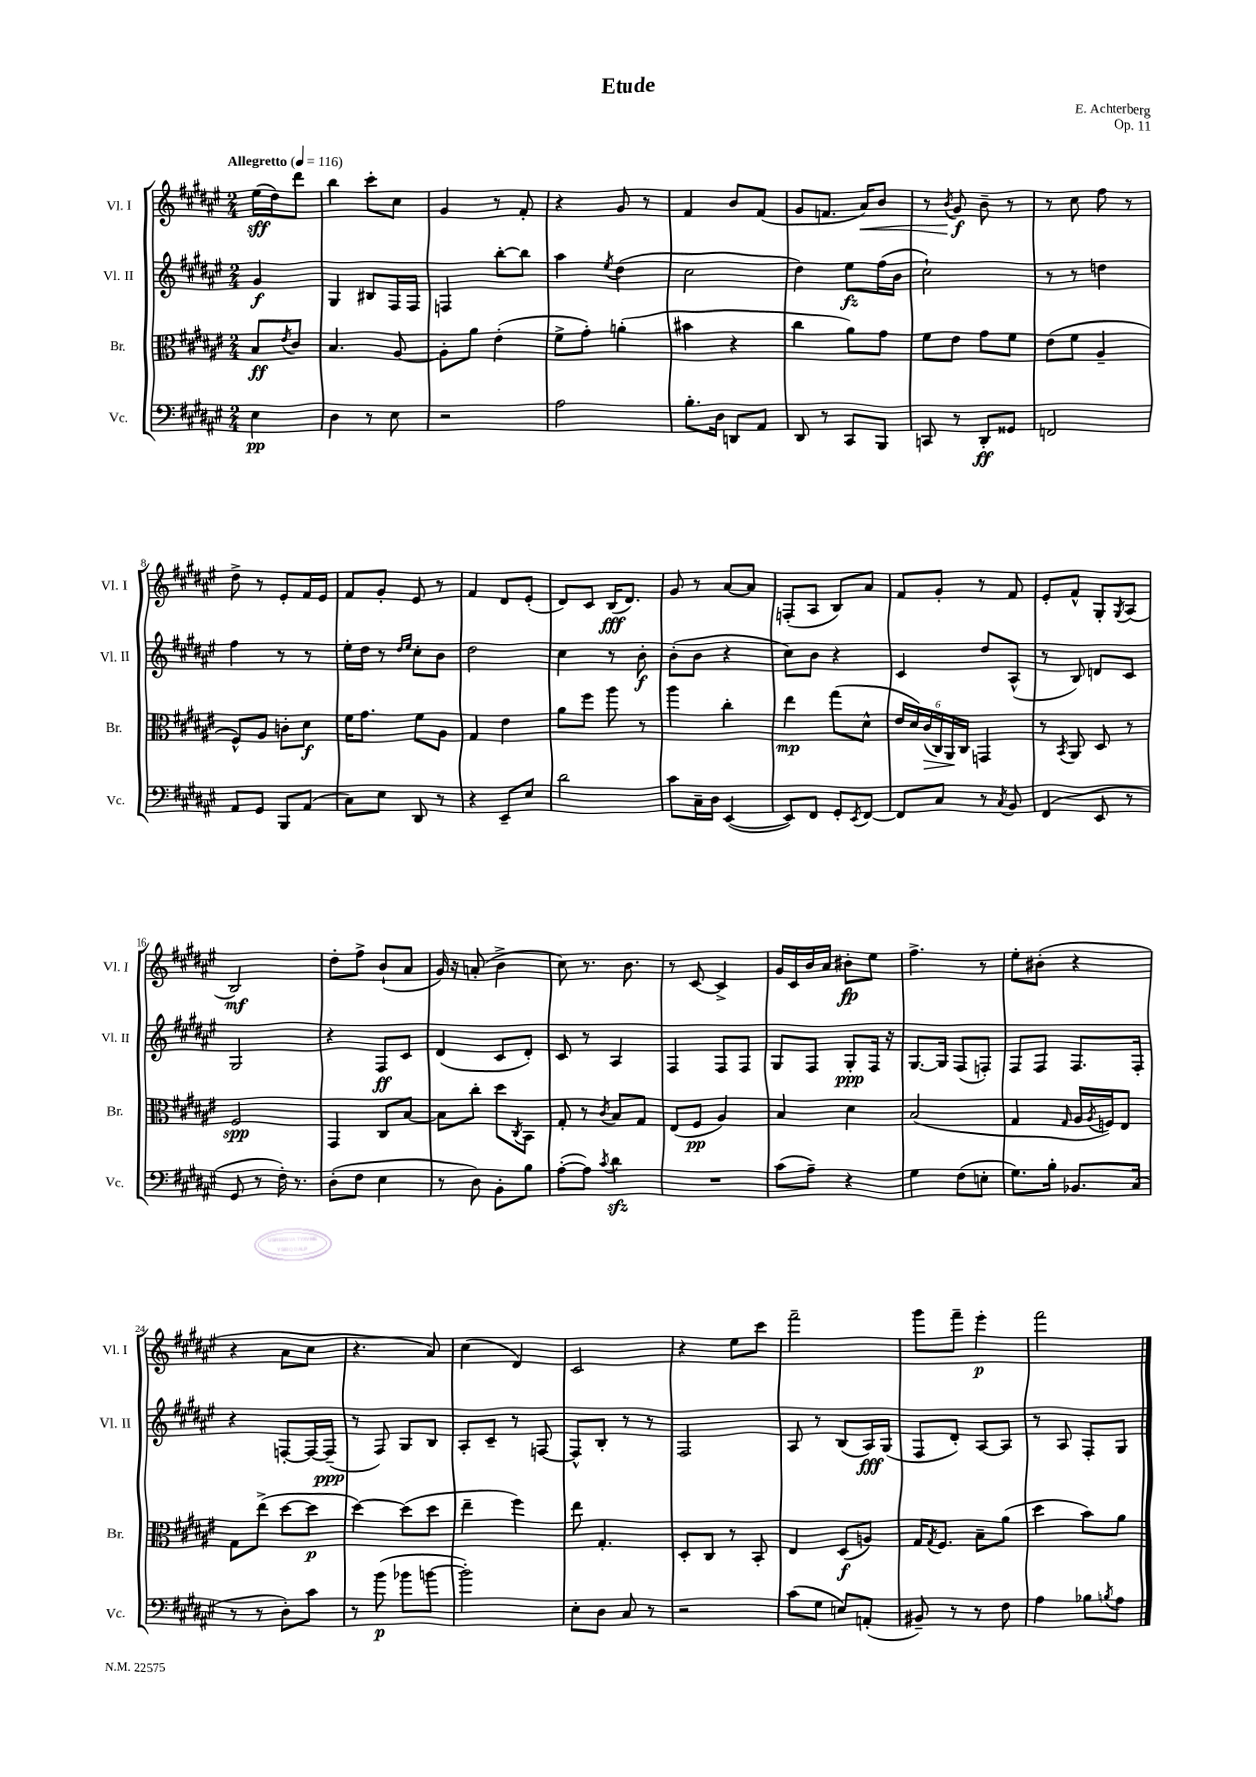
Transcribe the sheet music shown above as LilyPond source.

\header { title = "Etude" composer = "E. Achterberg" opus = "Op. 11" }
<<
\new StaffGroup <<
\new Staff = "s0" \with { instrumentName = "Vl. I" shortInstrumentName = "Vl. I" } {
    \clef treble \key fis \major \numericTimeSignature \time 2/4 \partial 4 \tempo "Allegretto" 4 = 116
    eis''16\sff( dis''16) dis'''8 |
    b''4 cis'''8-. cis''8 |
    gis'4 r8 fis'8-. |
    r4 gis'8 r8 |
    fis'4 b'8 fis'8( |
    gis'8 f'8. ais'16\<) b'8 |
    r8 \acciaccatura { b'8 } gis'8\f\! b'8-- r8 |
    r8 cis''8 fis''8 r8 |
    dis''8-> r8 eis'8-. fis'16 eis'16 |
    fis'8 gis'8-. eis'8 r8 |
    fis'4 dis'8 eis'8-.( |
    dis'8) cis'8 b16\fff( dis'8.) |
    gis'8 r8 ais'8~ ais'8 |
    f8-.( ais8 b8) ais'8 |
    fis'8 gis'8-. r8 fis'8 |
    eis'8-. fis'8-^ gis8-. \acciaccatura { gis8 } ais8( |
    b2\mf) |
    dis''8-. fis''8-> b'8-!( ais'8 |
    gis'16) r16 a'8-.( b'4-> |
    cis''8) r8. b'8. |
    r8 cis'8~ cis'4-> |
    gis'16 cis'16 b'16 ais'16 bis'8-.\fp eis''8 |
    fis''4.-> r8 |
    eis''8-. bis'8-.( r4 |
    r4 ais'8 cis''8 |
    r4. ais'8) |
    cis''4( dis'4) |
    cis'2 |
    r4 eis''8 cis'''8 |
    fis'''2-- |
    gis'''8 fis'''8-- eis'''4-.\p |
    fis'''2 \bar "|." |
}
\new Staff = "s1" \with { instrumentName = "Vl. II" shortInstrumentName = "Vl. II" } {
    \clef treble \key fis \major \numericTimeSignature \time 2/4 \partial 4
    gis'4\f |
    gis4 bis8 fis16 fis16 |
    f4 b''8~-. b''8 |
    ais''4 \acciaccatura { eis''8 } dis''4( |
    cis''2 |
    dis''4) eis''8\fz fis''16( b'16 |
    cis''2-!) |
    r8 r8 d''4 |
    fis''4 r8 r8 |
    eis''16-. dis''16 r8 \grace { dis''16 eis''16 } cis''8-. b'8 |
    dis''2 |
    cis''4 r8 b'8-.\f |
    b'8-.( b'8 r4 |
    cis''8) b'8 r4 |
    cis'4 dis''8 ais8-^( |
    r8 b8) d'8 cis'8 |
    gis2 |
    r4 fis8\ff cis'8 |
    dis'4( cis'8 dis'8-.) |
    cis'8 r8 ais4 |
    fis4 fis8 fis8 |
    gis8 fis8 gis8-.\ppp fis16 r16 |
    gis8.~ gis16 fis8( f8-.) |
    fis8 fis8 fis8. fis16-. |
    r4 f8~-. f16~ f16--\ppp( |
    r8 fis8) gis8 b8 |
    ais8-. cis'8-- r8 f8~ |
    f8-^ b8-. r8 r8 |
    fis2 |
    ais8 r8 b8( ais16\fff) gis16( |
    fis8 dis'8-.) ais8~ ais8 |
    r8 ais8 fis8-. gis8 \bar "|." |
}
\new Staff = "s2" \with { instrumentName = "Br." shortInstrumentName = "Br." } {
    \clef alto \key fis \major \numericTimeSignature \time 2/4 \partial 4
    b8\ff \acciaccatura { eis'8 } cis'8 |
    b4. ais8~ |
    ais8-. ais'8 eis'4-.( |
    fis'8-> gis'8-.) a'4-.( |
    bis'4 r4 |
    cis''4 ais'8) gis'8 |
    fis'8 eis'8 gis'8 fis'8 |
    eis'8( fis'8 ais4-- |
    fis8-^) ais8 c'8-. dis'8\f |
    fis'16 gis'8. fis'8 ais8 |
    gis4 eis'4 |
    ais'8 fis''8 ais''8 r8 |
    ais''4 cis''4-. |
    eis''4\mp gis''8( dis'8-^ |
    \tuplet 6/4 { eis'16 dis'16) cis'16\>( cis16) ais,16\! cis16 } g,4 |
    r8 \acciaccatura { b,8 } ais,8 dis8 r8 |
    fis2\spp |
    gis,4 cis8 b8~ |
    b8 cis''8-. dis''8 \acciaccatura { cis8 } b,8 |
    gis8-. r8 \acciaccatura { cis'8 } b8 gis8 |
    eis8( fis8\pp ais4) |
    b4 dis'4 |
    b2( |
    gis4 \grace { gis16 } ais16 \acciaccatura { ais8 } f16) eis8 |
    gis8 eis''8->( dis''8~ dis''8\p |
    dis''4~) dis''8( dis''8 |
    eis''4-- fis''4) |
    eis''8 gis4.-. |
    dis8-. cis8 r8 b,8-. |
    eis4 dis8\f( a8) |
    gis16 \acciaccatura { gis8 } fis8. b8-- ais'8( |
    dis''4 b'8) ais'8 \bar "|." |
}
\new Staff = "s3" \with { instrumentName = "Vc." shortInstrumentName = "Vc." } {
    \clef bass \key fis \major \numericTimeSignature \time 2/4 \partial 4
    eis4\pp |
    dis4 r8 eis8 |
    r2 |
    ais2 |
    b8.-. dis16 d,8 ais,8 |
    dis,8 r8 cis,8 b,,8 |
    c,8 r8 dis,8-.\ff gisis,8 |
    f,2 |
    ais,8 gis,8 b,,8 ais,8( |
    cis8) eis8 dis,8 r8 |
    r4 eis,8-- eis8 |
    dis'2 |
    cis'8 cis16-- dis16 eis,4~( |
    eis,8) fis,8 gis,8-. \acciaccatura { eis,8 } fis,8~ |
    fis,8 cis8 r8 \acciaccatura { cis8 } b,8 |
    fis,4( eis,8 r8 |
    gis,8 r8 fis16-.) r8. |
    dis8-.( fis8 eis4 |
    r8 dis8) b,8-. b8 |
    ais8~-.( ais8) \acciaccatura { cis'8 } dis'4\sfz |
    R2 |
    cis'8( ais8--) r4 |
    gis4 fis8( e8-. |
    gis8.) b16-. bes,8. cis16( |
    r8 r8 dis8-.) cis'8 |
    r8 b'8\p( bes'8 b'8~ |
    b'2-.) |
    eis8-. dis8 cis8 r8 |
    r2 |
    cis'8( gis8 e8) a,8-.( |
    bis,8--) r8 r8 fis8 |
    ais4 bes8 \acciaccatura { b8 } ais8 \bar "|." |
}
>>
>>
